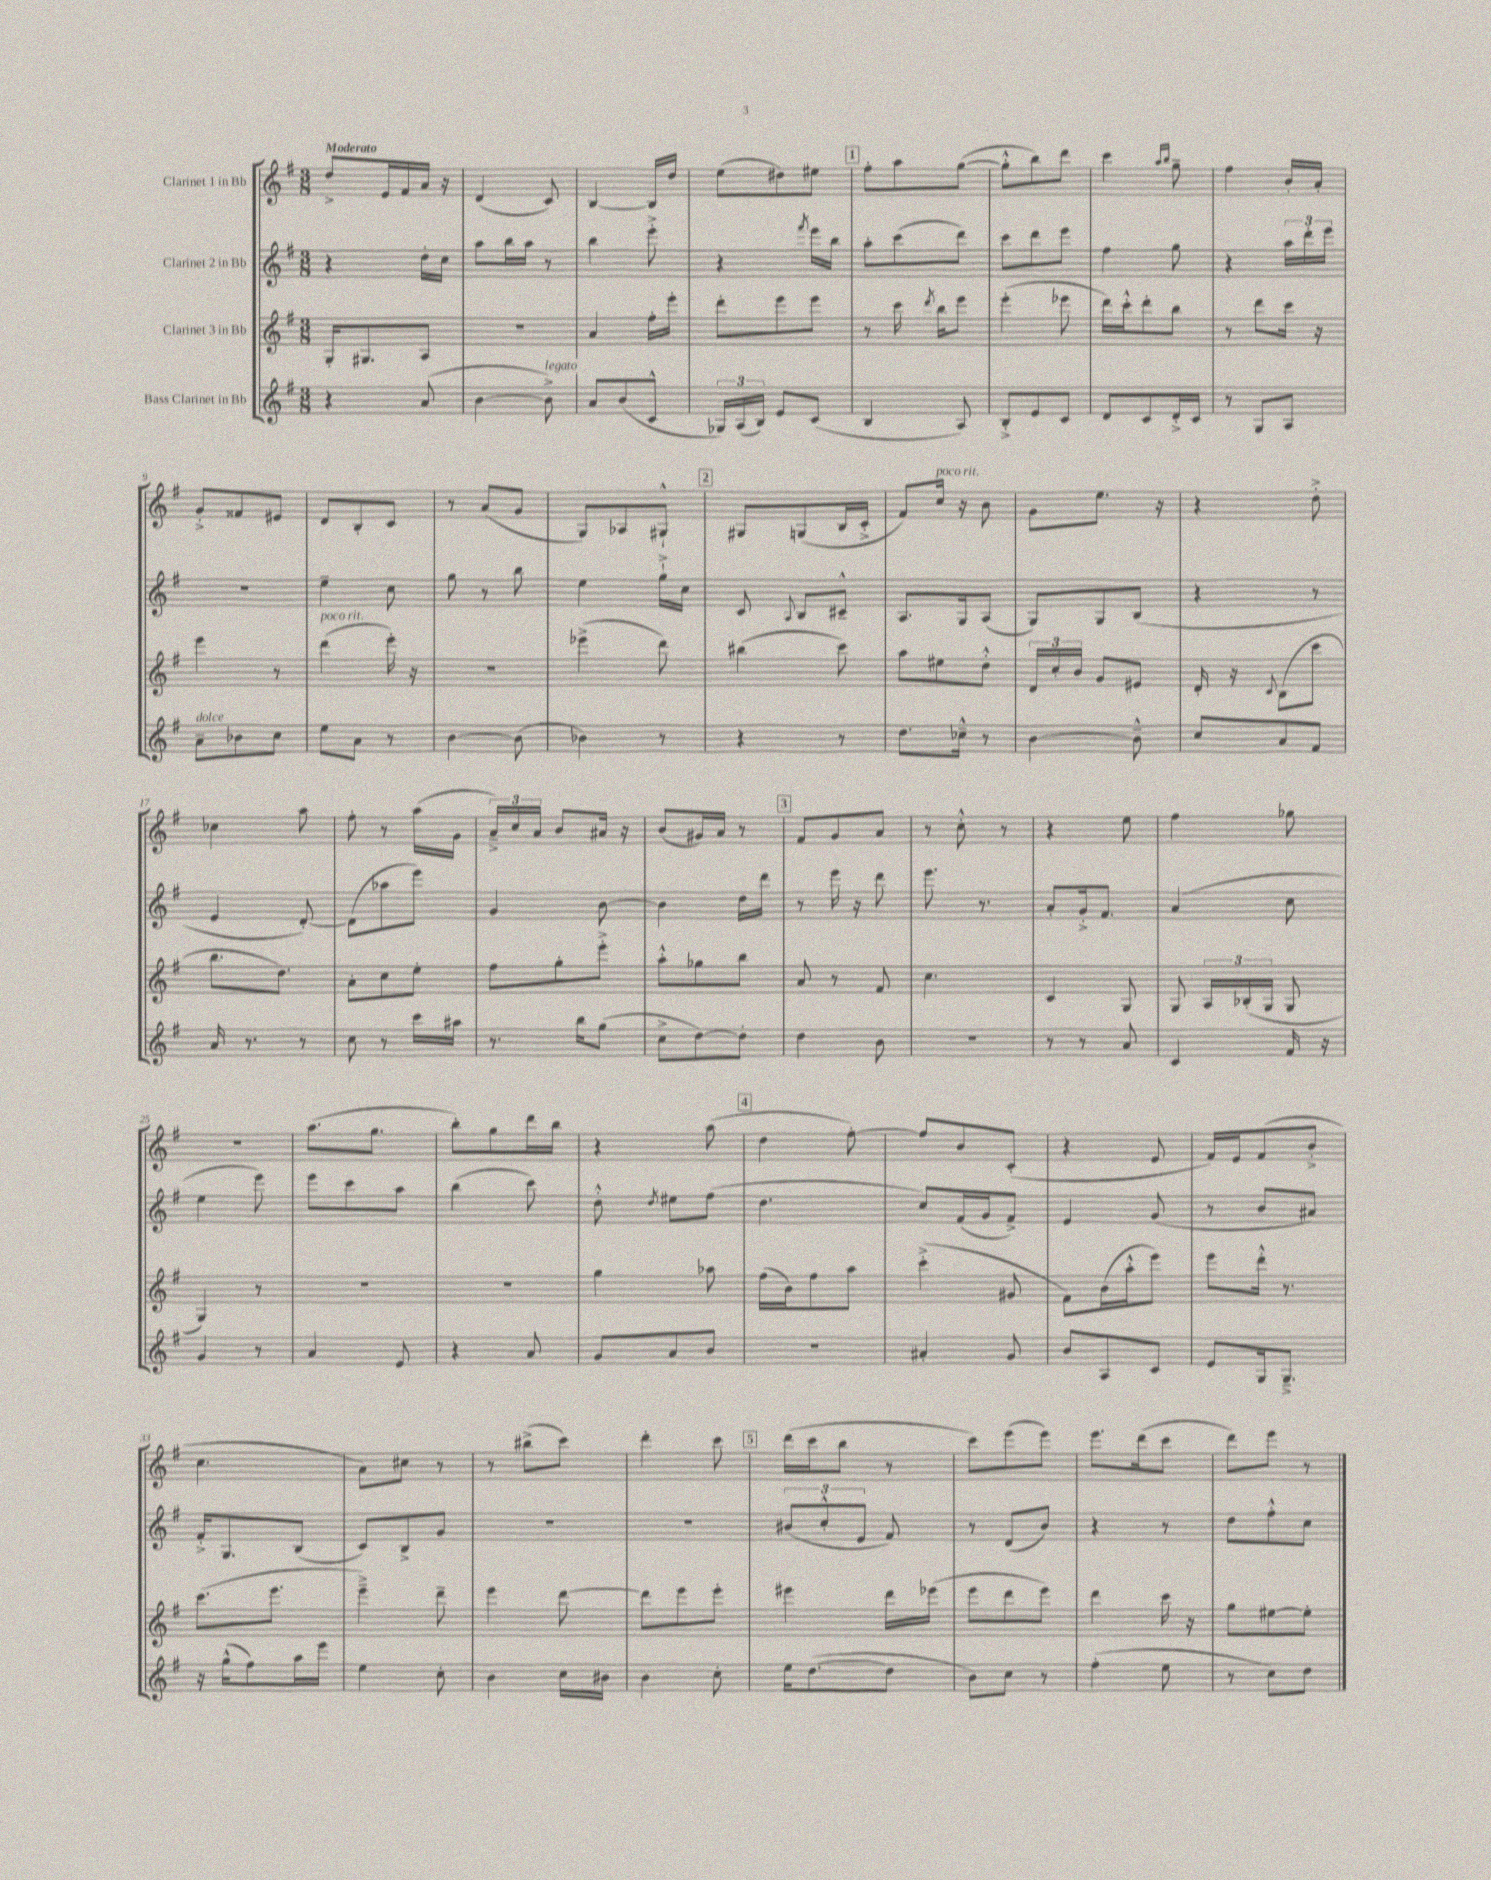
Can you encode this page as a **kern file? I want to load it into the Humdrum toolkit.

**kern	**kern	**kern	**kern
*part4	*part3	*part2	*part1
*staff4	*staff3	*staff2	*staff1
*I"Bass Clarinet in Bb	*I"Clarinet 3 in Bb	*I"Clarinet 2 in Bb	*I"Clarinet 1 in Bb
*clefG2	*clefG2	*clefG2	*clefG2
*k[f#]	*k[f#]	*k[f#]	*k[f#]
*M3/8	*M3/8	*M3/8	*M3/8
=1	=1	=1	=1
!	!	!	!LO:TX:a:B:t=Moderato
4r	16G'/KL	4r	8dd^/L
.	8.G#X/	.	.
.	.	.	16e/L
.	.	.	16f#/
(8a/	8A/J	16dd'\LL	16a/JJ
.	.	16cc\JJ	16r
=2	=2	=2	=2
[4b\	4.r	8aa\L	(4d/
.	.	16bb\L	.
.	.	16aa\JJ	.
!LO:TX:a:i:t=legato	!	!	!
8b^\])	.	8r	8c/)
=3	=3	=3	=3
8a/L	4a/	4bb\	[4B/
(8b/	.	.	.
8c^^/J	16ff#'\LL	8eee'^\	16B/LL]
.	16eee'\JJ	.	16dd/JJ
=4	=4	=4	=4
24G-X/LL)	8ddd'\L	4r	(8ee\L
(24A/	.	.	.
24B/JJ)	.	.	.
8e/L	8eee\	.	8dd#X\)
.	.	8qfff#/	.
(8c/J	8eee\J	16eee\LL	8ee#X\J
.	.	16bb\JJ	.
!!LO:REH:place=s1:t=1
=5	=5	=5	=5
4B/	8r	8aa'\L	8ff#'\L
.	16ccc\	(8ccc\	8aa\
.	8qddd/	.	.
.	16bb\KL	.	.
8A/)	8eee\J	8ddd\J)	([8gg\J
=6	=6	=6	=6
8B'^/L	(4eee'\	8ccc\L	8gg'^^\L]
8e/	.	8ddd\	8bb\)
8c/J	8eee-X\	8eee\J	8ddd\J
=7	=7	=7	=7
8d/L	16ddd\LL)	4ff#\	4ccc\
.	16ccc'^^\J	.	.
8c/	8ddd'\	.	.
.	.	.	16qqaa/LL
.	.	.	16qqbb/JJ
16d'^/L	8bb\J	8gg\	8gg~\
16c/JJ	.	.	.
=8	=8	=8	=8
8r	8r	4r	4ff#\
8G/L	8ddd\L	.	.
8A/J	16ccc\Jk	24aa\LL	16b'/LL
.	.	24ddd'\	.
.	16r	.	16a'/JJ
.	.	24eee\JJ	.
!!LO:LB:g=z
=9	=9	=9	=9
!LO:TX:a:i:t=dolce	!	!	!
8a~\L	4eee\	4.r	8g'^/L
8b-X\	.	.	8f##X/
8cc\J	8r	.	8e#X/J
=10	=10	=10	=10
!	!LO:TX:a:i:t=poco rit.	!	!
8ee\L	(4ddd\	4ee~\	8d/L
8a\J	.	.	8B'/
8r	16eee'\)	8cc\	8c/J
.	16r	.	.
=11	=11	=11	=11
[4b\	4.r	8gg\	8r
.	.	8r	(8a/L
(8b\]	.	8bb\	8g/J
=12	=12	=12	=12
4b-X\)	(4eee-X^\	4ee\	8G/L)
.	.	.	8A-X/
8r	8ddd\)	16gg`^\LL	8G#X`^^/J
.	.	16cc\JJ	.
!!LO:REH:place=s1:t=2
=13	=13	=13	=13
4r	(4bb#X\	8c/	8G#X/L
.	.	8qqA/	.
.	.	8B/L	(8Gn/
8r	8ccc\)	8c#X~^^/J	16B/L
.	.	.	16c'^/JJ
=14	=14	=14	=14
8.dd\L	8aa\L	8.A/L	8f#/L)
!	!	!	!LO:TX:a:i:t=poco rit.
.	8ee#X\	.	16cc/Jk
16cc-X~^^\Jk	.	16G/k	16r
8r	8dd'^^\J	(8A/J	8b\
=15	=15	=15	=15
[4b\	24d/LL	8G/L)	8g\L
.	24cc'/	.	.
.	24b/JJ	.	.
.	8g/L	8G/	8.ee\J
8b~^^\]	8e#X/J	(8B/J	.
.	.	.	16r
=16	=16	=16	=16
8cc/L	16d'/	4r	4r
.	16r	.	.
.	8qqc/	.	.
8a/	(8B\L	.	.
8f#/J	8ccc\J	8r	8dd'^\
!!LO:LB:g=z
=17	=17	=17	=17
16a/	8.bb\L	4e/	4cc-X\
8.r	.	.	.
.	8.dd\J)	.	.
8r	.	[8d'/)	8aa\
=18	=18	=18	=18
8cc\	8a'\L	(8d\L]	8ff#'\
8r	8cc\	8aa-X\	8r
16ccc\LL	8ee'\J	8eee\J)	(16aa\LL
16aa#X\JJ	.	.	16g\JJ
=19	=19	=19	=19
8.r	8ff#\L	4g/	24a~^/LL)
.	.	.	24cc/
.	.	.	24a/JJ
.	8gg'\	.	8b/L
16bb\KL	.	.	.
(8gg\J	8eee'^\J	[8b\	16a#X/Jk
.	.	.	16r
=20	=20	=20	=20
8cc^\L	8aa'^^\L	4b\]	(8b/L
[8dd\)	8gg-X\	.	16g#X/L)
.	.	.	16a/JJ
8dd'\J]	8bb\J	16dd\LL	8r
.	.	16ddd\JJ	.
!!LO:REH:place=s1:t=3
=21	=21	=21	=21
4dd\	8a/	8r	8f#/L
.	8r	16eee\	8g/
.	.	16r	.
8b\	8f#/	8ddd\	8a/J
=22	=22	=22	=22
4.r	4.cc\	8.eee\	8r
.	.	.	8cc'^^\
.	.	8.r	.
.	.	.	8r
=23	=23	=23	=23
8r	4c/	8a'/L	4r
8r	.	16g'^/k	.
.	.	8.f#/J	.
8a/	8G/	.	8ee\
=24	=24	=24	=24
4c/	8G/	(4a/	4ff#\
.	24A/LL	.	.
.	(24B-X'/	.	.
.	24G/JJ	.	.
16f#/	8G/	8cc\	8gg-X\
16r	.	.	.
!!LO:LB:g=z
=25	=25	=25	=25
4g/	4G/)	4ee\	4.r
8r	8r	8eee\)	.
=26	=26	=26	=26
4a/	4.r	8eee\L	(8.aa\L
.	.	8ccc\	.
.	.	.	8.gg\J
8e/	.	8aa\J	.
=27	=27	=27	=27
4r	4.r	(4bb\	8bb'\L)
.	.	.	8gg\
8a/	.	8ccc\)	16ddd\L
.	.	.	16bb\JJ
=28	=28	=28	=28
8g/L	4gg\	8dd'^^\	4r
.	.	8qdd/	.
8a/	.	8ee#X\L	.
8b/J	8aa-X\	(8ff#\J	(8aa\
!!LO:REH:place=s1:t=4
=29	=29	=29	=29
4.r	(16ff#\LL	4.dd\	4dd\
.	16b\J)	.	.
.	8ff#\	.	.
.	8aa\J	.	[8ff#'\)
=30	=30	=30	=30
4a#X'/	(4ccc'^\	8cc/L)	8ff#/L]
.	.	(16f#/L	8b/
.	.	16g/J	.
8g/	8g#X/	8f#^/J)	(8c'/J
=31	=31	=31	=31
8b/L	8f#\L)	4e/	4r
8A/	(16b\L	.	.
.	16aa'^^\J	.	.
8c/J	8eee\J)	(8g/	8e/
=32	=32	=32	=32
8e/L	8eee\L	8r	16f#/LL)
.	.	.	16e/J
16G/k	16ddd'^^\Jk	8b/L	(8f#/
8.G~^/J	8.r	.	.
.	.	8a#X/J)	8b'^/J
!!LO:LB:g=z
=33	=33	=33	=33
16r	(8.ccc\L	16f#'^/KL	4.cc\
(16gg^^\KL	.	8.G/	.
8ff#\)	.	.	.
.	8.eee\J	.	.
16aa\L	.	(8B/J	.
16eee\JJ	.	.	.
=34	=34	=34	=34
4ee\	4eee~^\)	8c/L)	8a\L)
.	.	8B^/	8cc#X\J
8cc'\	8ddd~\	8g/J	8r
=35	=35	=35	=35
4b\	4eee\	4.r	8r
.	.	.	(8bb#X^\L
16cc\LL	[8ddd\	.	8ccc\J)
16b#X\JJ	.	.	.
=36	=36	=36	=36
4b\	8ddd\L]	4.r	4ddd'\
.	8eee\	.	.
8cc'\	8eee'\J	.	8ccc\
!!LO:REH:place=s1:t=5
=37	=37	=37	=37
16ee\KL	4eee#X\	(12b#X/L	(16ddd\LL
([8.dd\	.	.	16ccc\J
.	.	12cc'^^/	.
.	.	.	8bb\J
.	.	12e/J	.
8dd\J]	16ddd\LL	8f#/)	8r
.	(16eee-X\JJ	.	.
=38	=38	=38	=38
8b\L)	8eee\L	8r	8ccc\L)
8cc\J	8ddd\	(8d/L	(8eee\
8r	8eee\J)	8b/J)	8eee\J)
=39	=39	=39	=39
(4ff#'\	4ddd\	4r	8.eee\L
.	.	.	(16ddd\k
8ee\	16ccc\	8r	8ccc\J
.	16r	.	.
=40	=40	=40	=40
8r	8gg\L	8dd\L	8ddd\L)
8cc\L)	[8ee#X\	8ff#'^^\	8eee\J
8dd\J	8ee#'\J]	8cc\J	8r
==	==	==	==
*-	*-	*-	*-
